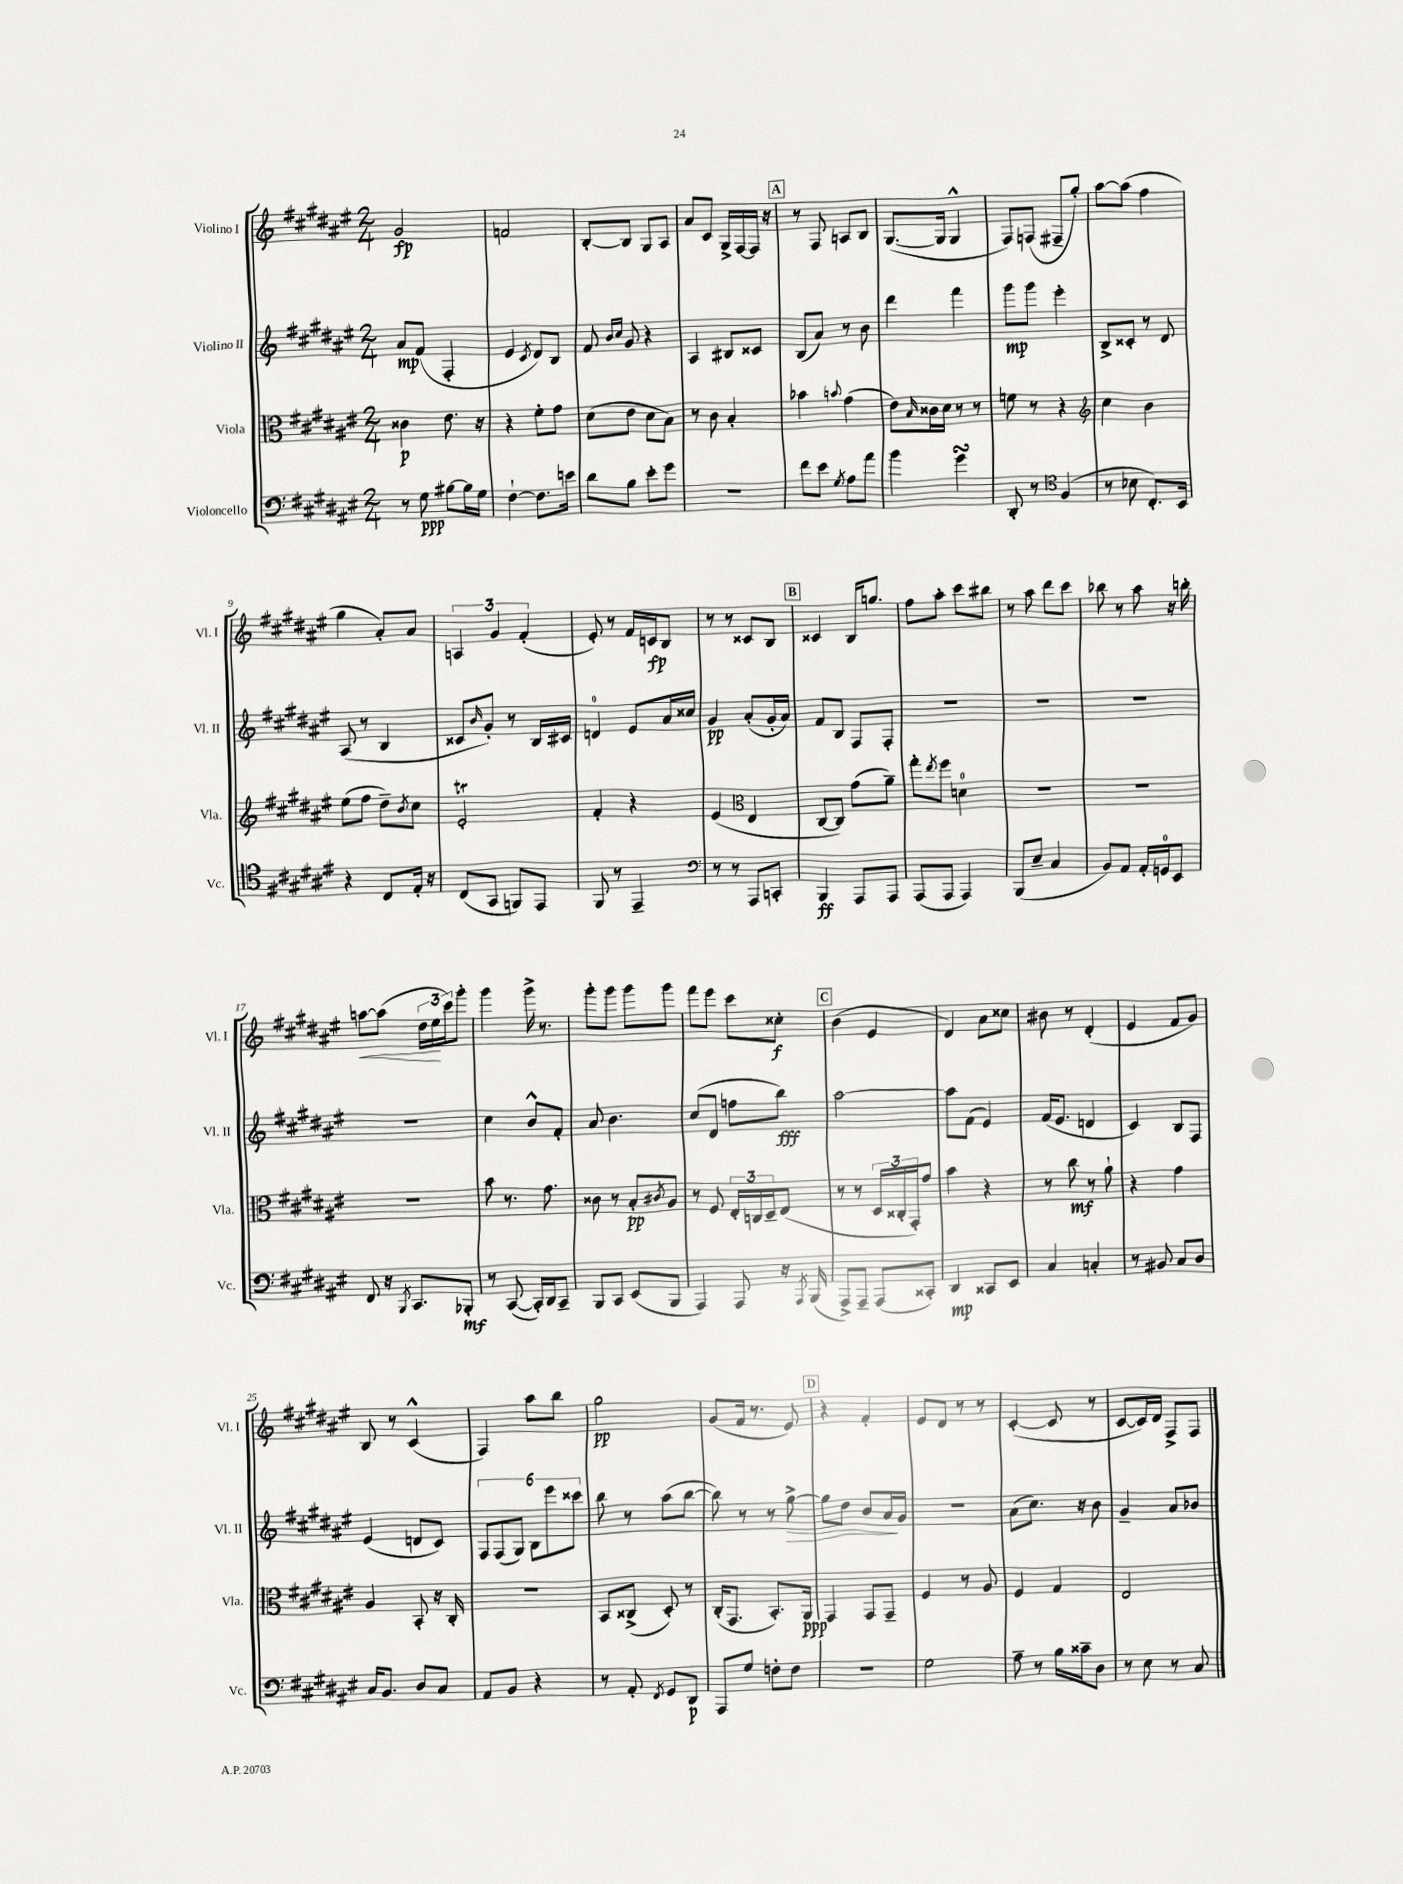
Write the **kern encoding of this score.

**kern	**kern	**kern	**kern
*staff4	*staff3	*staff2	*staff1
*clefF4	*clefC3	*clefG2	*clefG2
*k[f#c#g#d#a#e#]	*k[f#c#g#d#a#e#]	*k[f#c#g#d#a#e#]	*k[f#c#g#d#a#e#]
*M2/4	*M2/4	*M2/4	*M2/4
8r	4c##	8a#	2g#
8G#	.	(8f#	.
[8B#	8.e#	4F#'	.
16B#]	.	.	.
16G#	16r	.	.
=	=	=	=
[4F#`	4r	4e#	2f
.	.	8qc#	.
8.F#]	8f#'	8d#)	.
.	8g#	8B	.
16e	.	.	.
=	=	=	=
8d#	(8d#	8f#	[8B'
.	.	16qqb	.
.	.	16qqcc#	.
8B	8e#	8g#	8B]
8e#'	8d#	4r	8G#
8g#	8B)	.	8A#
=	=	=	=
2r	8r	4A#	8a#
.	8c#	.	8c#
.	4B'	8B#	16G#^
.	.	.	[16F#
.	.	8c##	16F#]
.	.	.	16r
=	=	=	=
8f#	4b-	(8B	8r
8e#	.	8a#)	8F#
8qG#	8qqb	.	.
8A#	(4g#	8r	8A
8a#	.	8b	8B
=	=	=	=
4b	8e#)	4ddd#	([8.G#
.	16qqB	.	.
.	16c##	.	.
.	16d#	.	16G#]
4g#	8r	4fff#	4G#^^
.	8r	.	.
=	=	=	=
8DD#'	8f	8ggg#	8F#)
8r	8r	8ggg#	(8F
*clefC4	*	*	*
(4F#	4r	4eee#'	8F#~
.	.	.	8gg#')
=	=	=	=
*	*clefG2	*	*
8r	4cc#	8B^	[8aa#
8B-	.	8c##'	(8aa#]
8.C#')	4b	8r	4ff#
.	.	8d#	.
16BB	.	.	.
=	=	=	=
4r	(8ee#	(8A#	4gg#
.	8ff#	8r	.
8C#	8dd#~)	4B	8a#')
.	8qb	.	.
16E#'	8cc#	.	8a#
16r	.	.	.
=	=	=	=
(8C#	2e#'	8c##	6A
.	.	16qqb	.
8GG#	.	8g#')	.
.	.	.	6g#
8FF)	.	8r	.
.	.	.	(6f#'
8EE#	.	16B	.
.	.	16c#	.
=	=	=	=
8FF#	4f#'	4d	8e#')
8r	.	.	8r
4EE#~	4r	8e#	16f#
.	.	.	16c
.	.	16a#	8B
.	.	16cc##	.
=	=	=	=
*clefF4	*	*	*
8r	(4e#	4g#	8r
8r	.	.	8r
*	*clefC3	*	*
8AAA#	4E#	(8a#'	8c##
8CC'	.	16g#'	8B
.	.	16a#)	.
=	=	=	=
4BBB	[8C#	8f#	4c##
.	8C#])	8B	.
8AAA#	(8g#	8F#	16B
.	.	.	8.gg
8AAA#	8a#~)	8F#'	.
=	=	=	=
(8AAA#	8gg#'	2r	8ff#
.	8qee#	.	.
8AAA#	8ff#	.	8aa#'
4AAA#)	4d	.	8ccc#
.	.	.	8bb#
=	=	=	=
(8BBB	2r	2r	8r
8E#~	.	.	8aa#
4C#	.	.	8ddd#
.	.	.	8ccc#
=	=	=	=
8BB)	2r	2r	8bb-
8AA#	.	.	8r
16AA#'	.	.	8aa#
16GG	.	.	.
8EE#	.	.	16r
.	.	.	16bb'
=	=	=	=
8FF#	2r	2r	[8aa
16r	.	.	(8aa]
8qBBB	.	.	.
8.CC#	.	.	.
.	.	.	24dd#
.	.	.	24ee#
.	.	.	24ccc#)
8BBB-'	.	.	8ggg#'
=	=	=	=
8r	8b	4cc#	4ggg#
([8CC#	8.r	.	.
16CC#'])	.	8b^^	16ggg#^
16DD#	8.g#	.	8.r
8CC#~	.	8f#'	.
=	=	=	=
8BBB	8c##	8a#	8ggg#'
8CC#	8r	4.b	8ggg#
(8EE#	8B'	.	8ggg#
.	8qc#	.	.
8BBB	8A#	.	8ggg#
=	=	=	=
4AAA#)	8r	(8cc#	8fff#
.	8F#	8d#	8eee#
8AAA#	24E#'	8ff	8ccc#
.	24C	.	.
.	24D#~	.	.
16r	(8E#	8bb)	8cc##'
8qAAA#	.	.	.
(16BBB	.	.	.
=	=	=	=
8AAA#^)	8r	[2aa#	(4b
8AAA#~	8r	.	.
(8AAA#	24D#	.	4e#
.	24C##'	.	.
.	24GG#')	.	.
8CC##')	8g#	.	.
=	=	=	=
4DD#	4b	8aa#]	4d#)
.	.	(8f#	.
8CC##	4r	4e#)	8a#
8EE#	.	.	8cc##
=	=	=	=
4C#	8r	(16f#	8b#
.	.	8.e#	.
.	8cc#	.	8r
4C'	8r	4d	(4d#'
.	8a#`	.	.
=	=	=	=
8r	4r	4c#)	4e#
8BB#	.	.	.
8C#	4g#	8B	8f#
8D#	.	8F#	8g#)
=	=	=	=
16C#	4A#	(4e#	8B
8.BB	.	.	.
.	.	.	8r
8D#	8BB'	8d	(4c#^^
8C#	16r	8c#)	.
.	16C#'	.	.
=	=	=	=
8AA#	2r	12F#	4F#)
.	.	(12F#	.
8BB	.	.	.
.	.	12G#)	.
4r	.	12B	8aa#
.	.	12eee#	.
.	.	.	8bb
.	.	12ccc##	.
=	=	=	=
8r	8BB	8bb	2gg#
8AA#'	(8C##^	8r	.
8qFF#	.	.	.
8GG#	8D#')	(8aa#	.
8DD#	8r	[8bb	.
=	=	=	=
8AAA#	(16C#'	8bb])	(8g#
.	8.GG#	.	.
8G#	.	8r	16f#
.	.	.	8.r
8F'	8.BB')	8r	.
8F	.	[8gg#^	8e#)
.	16AA#	.	.
=	=	=	=
2r	4GG#	8gg#]	4r
.	.	8dd#	.
.	8GG#	8b	4f#'
.	8GG#~	16a#	.
.	.	16g#	.
=	=	=	=
2G#	4F#	2r	8e#
.	.	.	8d#
.	8r	.	8r
.	8A#	.	8r
=	=	=	=
8A#~	4F#	(8a#	([4c#'
8r	.	8.cc#)	.
16B	4G#	.	8c#]
16c##~	.	16r	.
8D#	.	8b	8r
=	=	=	=
8r	2E#	4g#~	[8c#
8E#	.	.	16c#])
.	.	.	16d#
8r	.	8a#	8F#^
8C#	.	8b-	8F#
==	==	==	==
*-	*-	*-	*-
